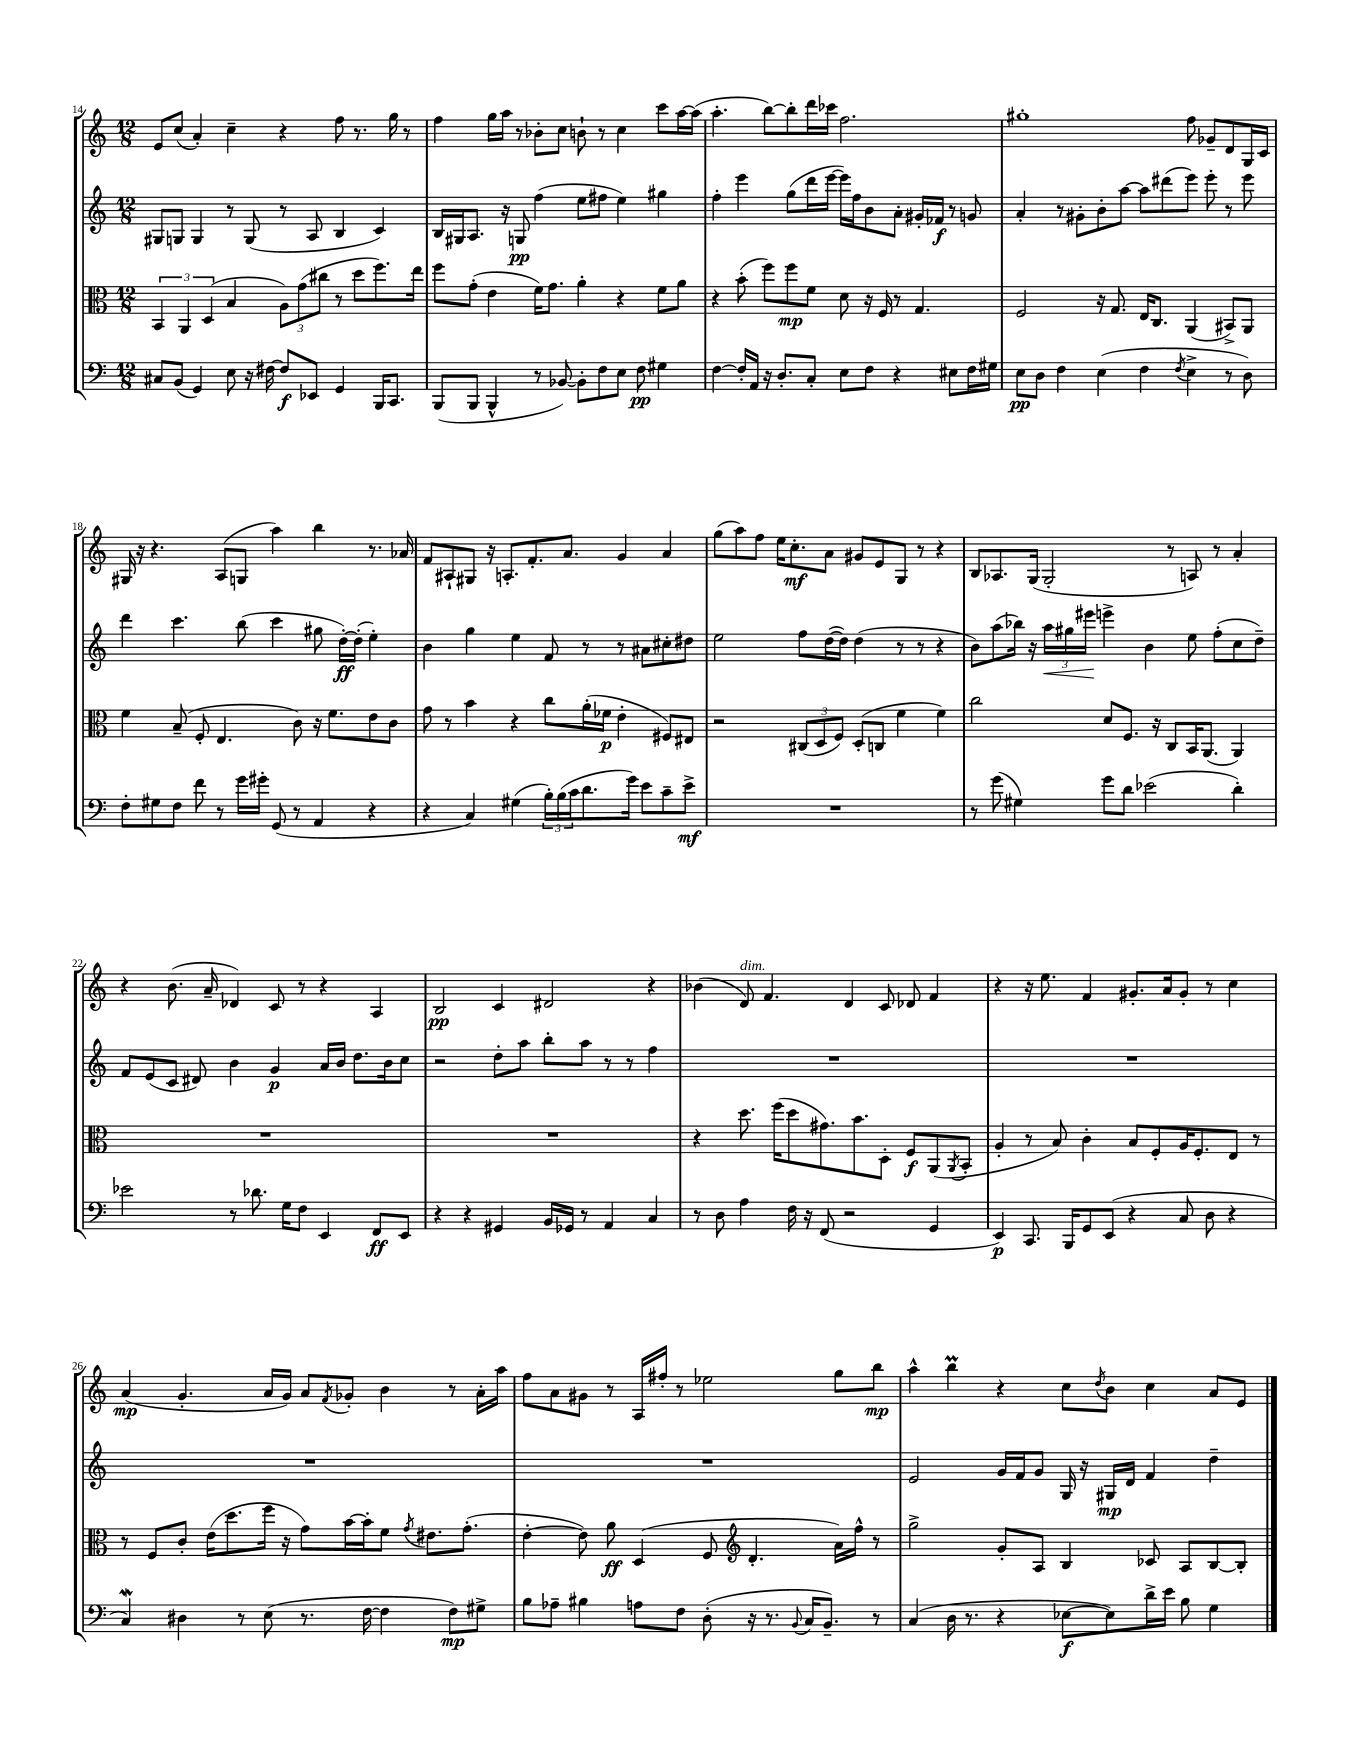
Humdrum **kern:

**kern	**dynam	**kern	**dynam	**kern	**dynam	**kern	**dynam
*part4	*part4	*part3	*part3	*part2	*part2	*part1	*part1
*staff4	*staff4	*staff3	*staff3	*staff2	*staff2	*staff1	*staff1
*clefF4	*	*clefC3	*	*clefG2	*	*clefG2	*
*k[]	*	*k[]	*	*k[]	*	*k[]	*
*M12/8	*	*M12/8	*	*M12/8	*	*M12/8	*
=14	=14	=14	=14	=14	=14	=14	=14
8C#X/L	.	6BB/	.	8G#X/L	.	8e/L	.
(8BB/J	.	.	.	8Gn/J	.	(8cc/J	.
.	.	6AA/	.	.	.	.	.
4GG/)	.	.	.	4G/	.	4a'/)	.
.	.	(6D/	.	.	.	.	.
8E\	.	4B/	.	8r	.	4cc~\	.
16r	.	.	.	(8G/	.	.	.
[16F#X\	.	.	.	.	.	.	.
8F#/L]	f	12A\L)	.	8r	.	4r	.
.	.	(12g\	.	.	.	.	.
8EE-X/J	.	.	.	8A/	.	.	.
.	.	12cc#X\J	.	.	.	.	.
4GG/	.	8r	.	4B/	.	8ff\	.
.	.	8dd\L	.	.	.	8.r	.
16BBB/KL	.	8.ff\)	.	4c/)	.	.	.
8.CC/J	.	.	.	.	.	16gg\	.
.	.	.	.	.	.	8r	.
.	.	16ee\Jk	.	.	.	.	.
=15	=15	=15	=15	=15	=15	=15	=15
(8BBB/L	.	8ff\L	.	16B/LL	.	4ff\	.
.	.	.	.	16G#X/J	.	.	.
8BBB/J	.	(8g'\J	.	8.A/J	.	.	.
4BBB^^/	.	4e\	.	.	.	16gg\LL	.
.	.	.	.	16r	.	16aa\JJ	.
.	.	.	.	8Gn/	pp	8r	.
8r	.	16f\KL)	.	(4ff\	.	8b-X'\L	.
.	.	8.g\J	.	.	.	.	.
[8BB-X/)	.	.	.	.	.	8cc\J	.
8BB-'\L]	.	4a'\	.	8ee\L	.	8bn`\	.
8F\	.	.	.	8ff#X\J	.	8r	.
8E\J	.	4r	.	4ee\)	.	4cc\	.
8F\	pp	.	.	.	.	.	.
4G#X\	.	8f\L	.	4gg#X\	.	8ccc\L	.
.	.	8a\J	.	.	.	[16aa\L	.
.	.	.	.	.	.	(16aa\JJ]	.
=16	=16	=16	=16	=16	=16	=16	=16
[4F\	.	4r	.	4ff'\	.	4.aa'\	.
16F'/LL]	.	(8b'\	.	4eee\	.	.	.
16AA/JJ	.	.	.	.	.	.	.
16r	.	8ff\L)	.	.	.	[8bb\L)	.
8.D'/L	.	.	.	.	.	.	.
.	.	8ff\	mp	(8gg\L	.	8bb'\]	.
8C'/J	.	8f\J	.	16ddd\L	.	16ddd\L	.
.	.	.	.	[16eee\JJ	.	16ccc-X\JJ	.
8E\L	.	8d\	.	16eee\LL])	.	2.ff\	.
.	.	.	.	16ff\J	.	.	.
8F\J	.	16r	.	8b\	.	.	.
.	.	16F/	.	.	.	.	.
4r	.	8r	.	8a'\J	.	.	.
.	.	4.G/	.	16g#X'/LL	.	.	.
.	.	.	.	16f-X/JJ	f	.	.
8E#X\L	.	.	.	8r	.	.	.
16F\L	.	.	.	8gn/	.	.	.
16G#X\JJ	.	.	.	.	.	.	.
=17	=17	=17	=17	=17	=17	=17	=17
8E\L	pp	2F/	.	4a'/	.	1gg#X'	.
8D\J	.	.	.	.	.	.	.
4F\	.	.	.	8r	.	.	.
.	.	.	.	8g#X'\L	.	.	.
(4E\	.	16r	.	8b'\	.	.	.
.	.	8.G/	.	.	.	.	.
.	.	.	.	[8aa\J	.	.	.
4F\	.	16E/KL	.	8aa\L]	.	.	.
.	.	8.C/J	.	.	.	.	.
.	.	.	.	(8ddd#X\	.	.	.
8qF/	.	.	.	.	.	.	.
4E^\	.	(4AA/	.	8eee\J)	.	8ff\	.
.	.	.	.	8eee'\	.	8g-X~/L	.
8r	.	8BB#X^/L)	.	8r	.	8d/	.
8D\)	.	8AA/J	.	8eee\	.	16G/L	.
.	.	.	.	.	.	16c/JJ	.
!!LO:LB:g=z
=18	=18	=18	=18	=18	=18	=18	=18
8F'\L	.	4f\	.	4ddd\	.	16G#X/	.
.	.	.	.	.	.	16r	.
8G#X\	.	.	.	.	.	4.r	.
8F\J	.	(8B~/	.	4.ccc\	.	.	.
8f\	.	8F'/	.	.	.	.	.
8r	.	4.E/	.	.	.	(8A/L	.
16g\LL	.	.	.	(8bb\	.	8Gn/J	.
16g#X'\JJ	.	.	.	.	.	.	.
(8GG/	.	.	.	4ccc\	.	4aa\)	.
8r	.	8c\)	.	.	.	.	.
4AA/	.	16r	.	8gg#X\	.	4bb\	.
.	.	8.f\L	.	.	.	.	.
.	.	.	.	[16dd'\LL)	ff	.	.
.	.	.	.	(16dd'\JJ]	.	.	.
4r	.	8e\	.	4ee'\)	.	8.r	.
.	.	8c\J	.	.	.	.	.
.	.	.	.	.	.	16a-X/	.
=19	=19	=19	=19	=19	=19	=19	=19
4r	.	8g\	.	4b\	.	8f/L	.
.	.	8r	.	.	.	8A#X`/	.
4C/)	.	4b\	.	4gg\	.	8G#X/J	.
.	.	.	.	.	.	16r	.
.	.	.	.	.	.	8.An'/L	.
(4G#X\	.	4r	.	4ee\	.	.	.
.	.	.	.	.	.	8.f'/	.
24B'\LL)	.	8cc\L	.	8f/	.	.	.
(24B\	.	.	.	.	.	.	.
.	.	.	.	.	.	8.a/J	.
24c\J	.	.	.	.	.	.	.
8.d\	.	(16a'\L	.	8r	.	.	.
.	.	16f-X\JJ	p	.	.	.	.
.	.	4e'\	.	8r	.	4g/	.
16g\Jk)	.	.	.	.	.	.	.
8e\L	.	.	.	8a#X\L	.	.	.
8c~\	.	8F#X/L)	.	8cc#X'\	.	4a/	.
8e^\J	mf	8E#X/J	.	8dd#X\J	.	.	.
=20	=20	=20	=20	=20	=20	=20	=20
1.r	.	2r	.	2ee\	.	(8gg\L	.
.	.	.	.	.	.	8aa\)	.
.	.	.	.	.	.	8ff\J	.
.	.	.	.	.	.	16ee\KL	.
.	.	.	.	.	.	8.cc'\	mf
.	.	(12C#X/L	.	8ff\L	.	.	.
.	.	12D/	.	.	.	.	.
.	.	.	.	([16dd\L	.	8a\J	.
.	.	12F/J)	.	.	.	.	.
.	.	.	.	16dd\JJ])	.	.	.
.	.	(8D'/L	.	(4dd\	.	8g#X/L	.
.	.	8Cn/J	.	.	.	8e/	.
.	.	4f\	.	8r	.	8G/J	.
.	.	.	.	8r	.	8r	.
.	.	4f\)	.	4r	.	4r	.
=21	=21	=21	=21	=21	=21	=21	=21
8r	.	2cc\	.	8b\L)	.	8B/L	.
(8g\	.	.	.	(8aa\	.	8.A-X/	.
4G#X\)	.	.	.	16bb-X\Jk)	.	.	.
.	.	.	.	16r	.	(16G/Jk	.
!	!	!	!	!	!LO:HP:b	!	!
.	.	.	.	24aa\LL	<	2G'/	.
.	.	.	.	24gg#X\	.	.	.
.	.	.	.	24eee#X\JJ	.	.	.
8g\L	.	8d/L	.	4eeen^\	[	.	.
8d\J	.	8.F/J	.	.	.	.	.
(2e-X\	.	.	.	4b\	.	.	.
.	.	16r	.	.	.	.	.
.	.	8C/L	.	.	.	8r	.
.	.	16BB/K	.	8ee\	.	8An/)	.
.	.	(8.AA/J	.	.	.	.	.
.	.	.	.	(8ff'\L	.	8r	.
4d'\)	.	4AA/)	.	8cc\	.	4a'/	.
.	.	.	.	8dd~\J)	.	.	.
!!LO:LB:g=z
=22	=22	=22	=22	=22	=22	=22	=22
2e-X\	.	1.r	.	8f/L	.	4r	.
.	.	.	.	(8e/	.	.	.
.	.	.	.	8c/J	.	(8.b\	.
.	.	.	.	8d#X/)	.	.	.
.	.	.	.	.	.	16a~/	.
8r	.	.	.	4b\	.	4d-X/)	.
8.d-X\	.	.	.	.	.	.	.
.	.	.	.	4g/	p	8c/	.
16G\KL	.	.	.	.	.	.	.
8F\J	.	.	.	.	.	8r	.
4EE/	.	.	.	16a/LL	.	4r	.
.	.	.	.	16b/JJ	.	.	.
.	.	.	.	8.dd\L	.	.	.
8FF/L	ff	.	.	.	.	4A/	.
.	.	.	.	16b\k	.	.	.
8EE/J	.	.	.	8cc\J	.	.	.
=23	=23	=23	=23	=23	=23	=23	=23
4r	.	1.r	.	2r	.	2B/	pp
4r	.	.	.	.	.	.	.
4GG#X/	.	.	.	8dd'\L	.	4c/	.
.	.	.	.	8aa\J	.	.	.
16BB/LL	.	.	.	8bb'\L	.	2d#X/	.
16GG-X/JJ	.	.	.	.	.	.	.
8r	.	.	.	8aa\J	.	.	.
4AA/	.	.	.	8r	.	.	.
.	.	.	.	8r	.	.	.
4C/	.	.	.	4ff\	.	4r	.
=24	=24	=24	=24	=24	=24	=24	=24
8r	.	4r	.	1.r	.	(4b-X\	.
8D\	.	.	.	.	.	.	.
!	!	!	!	!	!	!LO:TX:a:i:t=dim.	!
4A\	.	8.dd\	.	.	.	8d/)	.
.	.	.	.	.	.	4.f/	.
.	.	(16ff\KL	.	.	.	.	.
16F\	.	8dd\	.	.	.	.	.
16r	.	.	.	.	.	.	.
(8FF/	.	8.g#X\)	.	.	.	.	.
2r	.	.	.	.	.	4d/	.
.	.	8.b\	.	.	.	.	.
.	.	8D'\J	.	.	.	8c/	.
.	.	8F/L	f	.	.	8d-X/	.
4GG/	.	(8AA/	.	.	.	4f/	.
.	.	8qAA/	.	.	.	.	.
.	.	8BB'/J	.	.	.	.	.
=25	=25	=25	=25	=25	=25	=25	=25
4EE/)	p	4A'/	.	1.r	.	4r	.
8.CC/	.	8r	.	.	.	16r	.
.	.	.	.	.	.	8.ee\	.
.	.	8B/)	.	.	.	.	.
16BBB/KL	.	.	.	.	.	.	.
8GG/	.	4c'\	.	.	.	4f/	.
(8EE/J	.	.	.	.	.	.	.
4r	.	8B/L	.	.	.	8.g#X'/L	.
.	.	8F'/	.	.	.	.	.
.	.	.	.	.	.	16a/k	.
8C/	.	16A/K	.	.	.	8g#'/J	.
.	.	8.F'/	.	.	.	.	.
8D\	.	.	.	.	.	8r	.
4r	.	8E/J	.	.	.	4cc\	.
.	.	8r	.	.	.	.	.
!!LO:LB:g=z
=26	=26	=26	=26	=26	=26	=26	=26
4Cw/)	.	8r	.	1.r	.	(4a/	mp
.	.	8F/L	.	.	.	.	.
4D#X\	.	8c'/J	.	.	.	4.g'/	.
.	.	(16e\KL	.	.	.	.	.
.	.	8.dd\	.	.	.	.	.
8r	.	.	.	.	.	.	.
(8E\	.	16ff\Jk	.	.	.	16a/LL	.
.	.	16r	.	.	.	16g/JJ)	.
8.r	.	8g\L)	.	.	.	8a/L	.
.	.	.	.	.	.	8qf/	.
.	.	[16b\L	.	.	.	8g-X'/J	.
[16F\	.	16b'\J]	.	.	.	.	.
4F\]	.	8f\J	.	.	.	4b\	.
.	.	8qg/	.	.	.	.	.
.	.	8.e#X\L	.	.	.	.	.
8F\L)	mp	.	.	.	.	8r	.
.	.	(8.g'\J	.	.	.	.	.
8G#X^\J	.	.	.	.	.	16a'\LL	.
.	.	.	.	.	.	16aa\JJ	.
=27	=27	=27	=27	=27	=27	=27	=27
8B\L	.	[4e'\	.	1.r	.	8ff\L	.
8A-X~\J	.	.	.	.	.	8a\	.
4B#X\	.	8e\])	.	.	.	8g#X\J	.
.	.	8a\	ff	.	.	8r	.
8An\L	.	(4D/	.	.	.	16A/LL	.
.	.	.	.	.	.	16ff#X'/JJ	.
8F\J	.	.	.	.	.	8r	.
(8D'\	.	8F/	.	.	.	2ee-X\	.
*	*	*clefG2	*	*	*	*	*
16r	.	4.d'/	.	.	.	.	.
8.r	.	.	.	.	.	.	.
8qqBB/	.	.	.	.	.	.	.
16C/KL	.	.	.	.	.	.	.
8.BB~/J)	.	.	.	.	.	.	.
.	.	16a\LL)	.	.	.	8gg\L	.
.	.	16ff^^\JJ	.	.	.	.	.
8r	.	8r	.	.	.	8bb\J	mp
=28	=28	=28	=28	=28	=28	=28	=28
(4C/	.	2gg^\	.	2e/	.	4aa^^\	.
16D\	.	.	.	.	.	4bbm\	.
8.r	.	.	.	.	.	.	.
4r	.	8g'/L	.	16g/LL	.	4r	.
.	.	.	.	16f/J	.	.	.
.	.	8A/J	.	8g/J	.	.	.
[8E-X\L	f	4B/	.	16G/	.	8cc\L	.
.	.	.	.	16r	.	.	.
.	.	.	.	.	.	8qdd/	.
8E-\])	.	.	.	16G#X/LL	mp	8b\J	.
.	.	.	.	16d/JJ	.	.	.
16d^\L	.	8c-X/	.	4f/	.	4cc\	.
16e\JJ	.	.	.	.	.	.	.
8B\	.	8A/L	.	.	.	.	.
4G\	.	[8B/	.	4dd~\	.	8a/L	.
.	.	8B'/J]	.	.	.	8e/J	.
==	==	==	==	==	==	==	==
*-	*-	*-	*-	*-	*-	*-	*-
